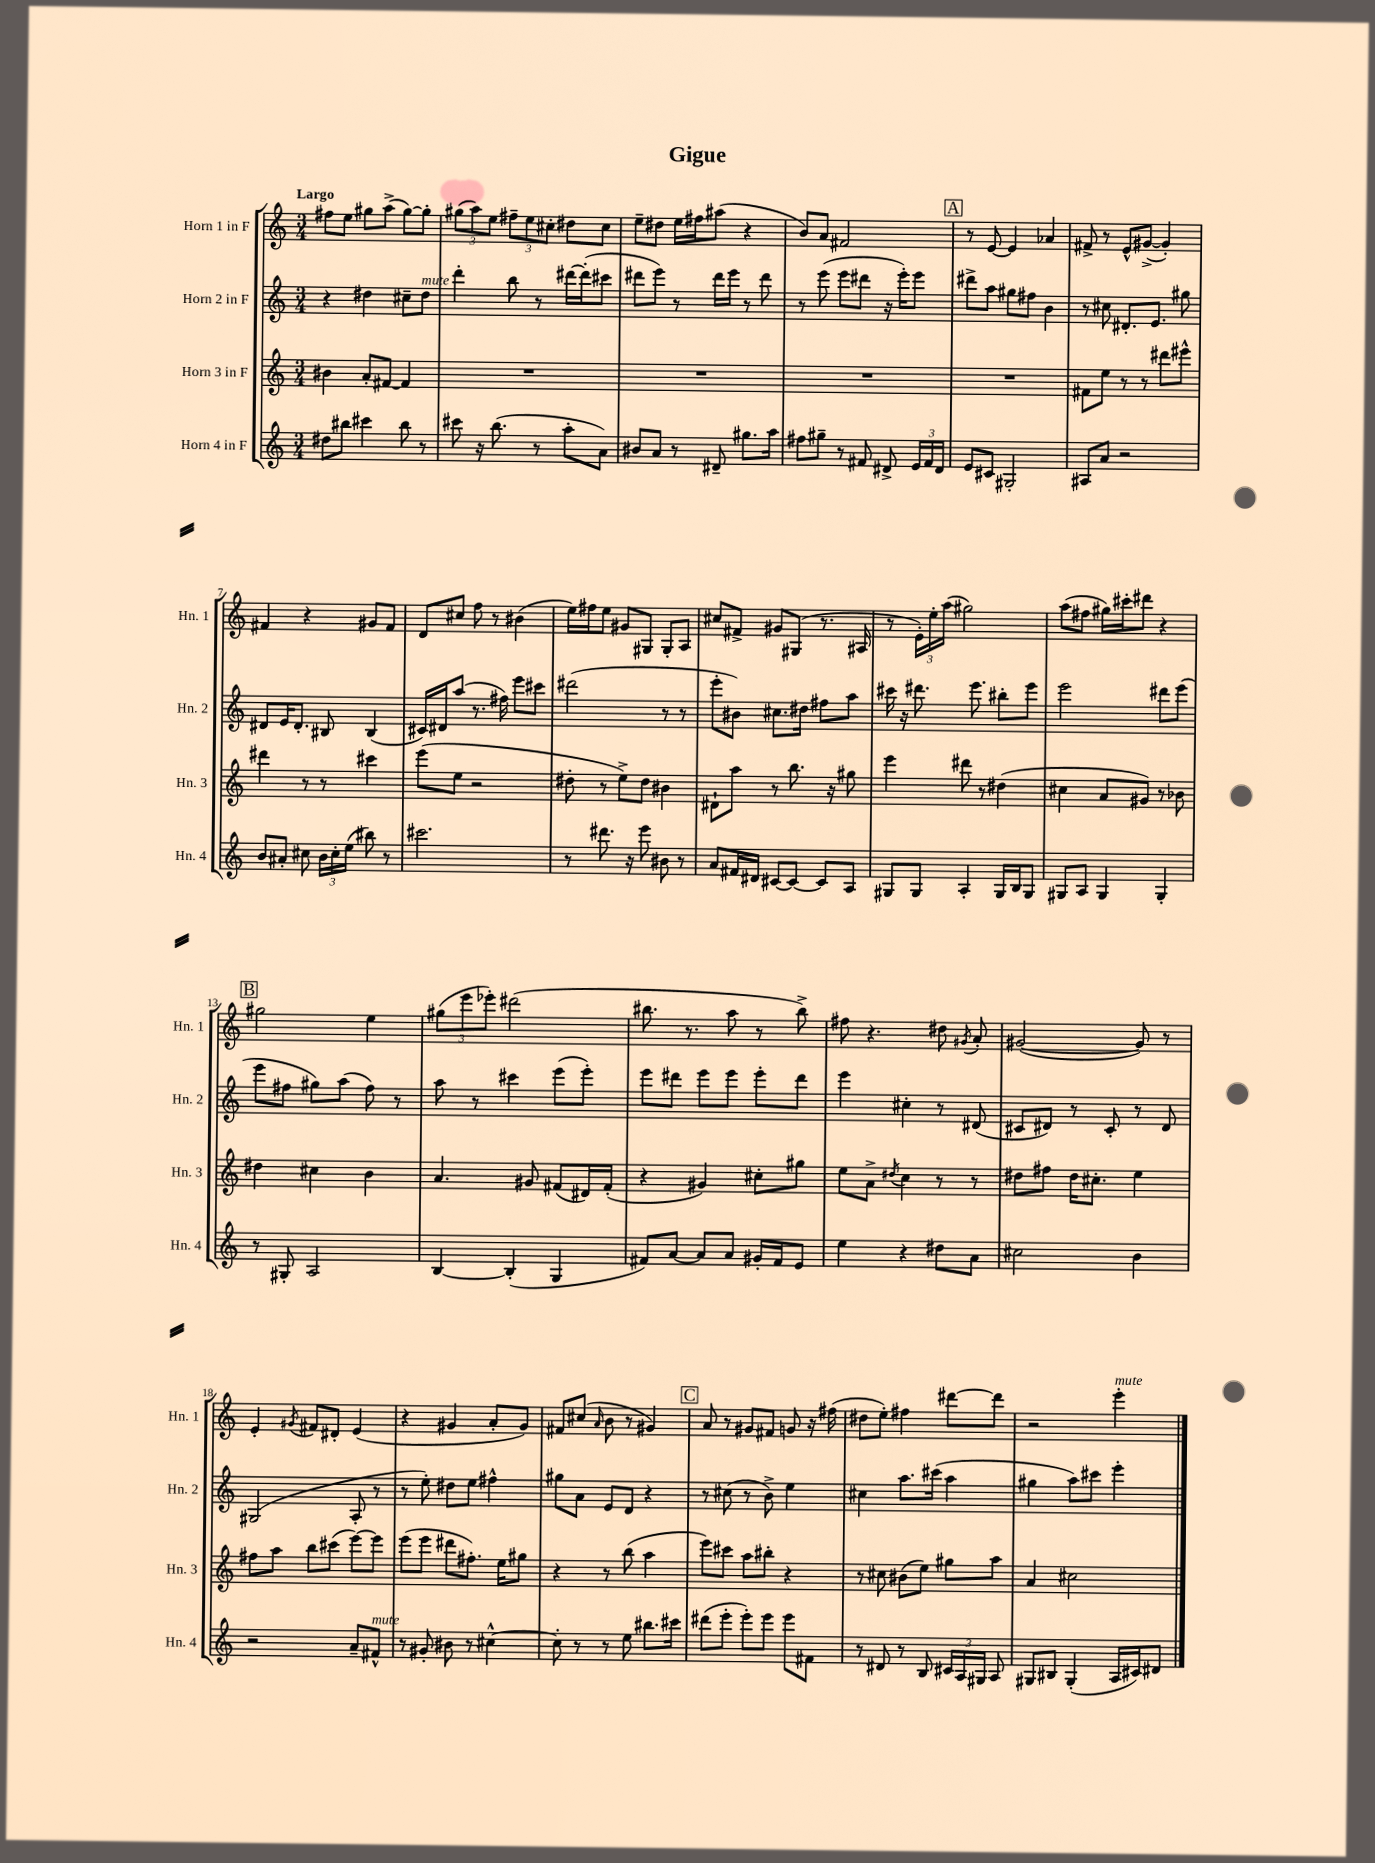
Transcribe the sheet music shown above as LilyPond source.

\header { title = "Gigue" }
<<
\new StaffGroup <<
\new Staff = "s0" \with { instrumentName = "Horn 1 in F" shortInstrumentName = "Hn. 1" } {
    \clef treble \key c \major \numericTimeSignature \time 3/4 \tempo "Largo"
    \autoBeamOff fis''8[ e''8] gis''8[ a''8]->( gis''8[~) gis''8]-. |
    \tuplet 3/2 { gis''8[( a''8) e''8] } \tuplet 3/2 { fis''8[-- e''8 cis''8]-. } dis''8[ cis''8] |
    e''8[-- dis''8] e''16[ fis''16 ais''8]( r4 |
    b'8[) a'8] fis'2 |
    \mark \markup { \box "A" } r8 e'8~ e'4 aes'4 |
    fis'8-> r8 e'8[-^ gis'8]~->( gis'4-.) |
    fis'4 r4 gis'8[ fis'8] |
    d'8[ cis''8] f''8 r8 bis'4( |
    e''16[) fis''16 e''8] gis'8[ gis8] gis8[-. a8] |
    cis''8[ fis'8]-> gis'8[ gis8]( r8. ais16 |
    r8 \tuplet 3/2 { e'16[-.) e''16-. a''16]( } gis''2) |
    a''8[( fis''8] gis''16[) cis'''16-. dis'''8] r4 |
    \mark \markup { \box "B" } gis''2 e''4 |
    \tuplet 3/2 { gis''8[( e'''8 ees'''8]-.) } dis'''2( |
    bis''8. r8. a''8 r8 bis''8->) |
    fis''8 r4. dis''8 \acciaccatura { gis'8 } a'8-. |
    gis'2~( gis'8) r8 |
    e'4-. \acciaccatura { gis'8 } fis'8[ dis'8]-. e'4( |
    r4 gis'4 a'8[-. gis'8]) |
    fis'8[ cis''8]( \grace { a'16 } b'8 r8 gis'4) |
    \mark \markup { \box "C" } a'8 r8 gis'8[ fis'8] g'8 r16 fis''16( |
    dis''8[ e''8]-.) fis''4 dis'''8[~ dis'''8] |
    r2 e'''4-.^\markup { \italic "mute" } \bar "|." |
}
\new Staff = "s1" \with { instrumentName = "Horn 2 in F" shortInstrumentName = "Hn. 2" } {
    \clef treble \key c \major \numericTimeSignature \time 3/4
    \autoBeamOff r4 dis''4 cis''8[-- dis''8]^\markup { \italic "mute" } |
    d'''4-. b''8 r8 dis'''16[~ dis'''16-.( cis'''8] |
    dis'''8[ e'''8]) r8 dis'''16[ e'''16] r8 dis'''8 |
    r8 e'''8( e'''8[ dis'''8] r16 e'''16[-.) e'''8] |
    \mark \markup { \box "A" } dis'''8[-> a''8] gis''8[ fis''8] b'4 |
    r8 cis''8 dis'8.[-. e'8.] gis''8 |
    dis'8[ e'16 dis'8.]-. bis8 bis4( |
    cis'16[) dis'16 a''8]( r8. fis''16) e'''8[ cis'''8] |
    dis'''2( r8 r8 |
    e'''8[-. bis'8]) cis''8.[ dis''16] fis''8[ a''8] |
    cis'''16 r16 dis'''8. e'''8. bis''8[-. e'''8] |
    e'''2 dis'''8[ e'''8]( |
    \mark \markup { \box "B" } e'''8[ fis''8] gis''8[) a''8]( fis''8) r8 |
    a''8 r8 cis'''4 e'''8[( e'''8]-.) |
    e'''8[ dis'''8] e'''8[ e'''8] e'''8[-. dis'''8] |
    e'''4 cis''4-. r8 dis'8( |
    cis'8[ dis'8]) r8 cis'8-. r8 dis'8 |
    gis2( a8-. r8 |
    r8 e''8-.) dis''8[ e''8] fis''4-^ |
    gis''8[ a'8] e'8[ d'8] r4 |
    \mark \markup { \box "C" } r8 cis''8( r8 b'8->) e''4 |
    cis''4 a''8.[ cis'''16]( a''4 |
    gis''4 a''8[) cis'''8] e'''4-. \bar "|." |
}
\new Staff = "s2" \with { instrumentName = "Horn 3 in F" shortInstrumentName = "Hn. 3" } {
    \clef treble \key c \major \numericTimeSignature \time 3/4
    \autoBeamOff bis'4 a'8[-. fis'8]~ fis'4 |
    R2. |
    R2. |
    R2. |
    \mark \markup { \box "A" } R2. |
    fis'8[ e''8] r8 r8 dis'''8[ eis'''8]-^ |
    dis'''4 r8 r8 cis'''4 |
    e'''8[( e''8] r2 |
    dis''8-. r8 e''8[->) dis''8] bis'4 |
    dis'8[-! a''8] r8 b''8. r16 gis''8 |
    e'''4 dis'''8 r8 dis''4( |
    cis''4 a'8[ gis'8]) r8 bes'8 |
    \mark \markup { \box "B" } dis''4 cis''4 b'4 |
    a'4. gis'8 fis'8[( dis'16) fis'16]-.( |
    r4 gis'4) cis''8[-. gis''8] |
    e''8[ a'8]-> \acciaccatura { dis''8 } c''4 r8 r8 |
    dis''8[ fis''8] dis''16[ cis''8.]-. e''4 |
    fis''8[ a''8] b''8[ cis'''8]( e'''8[~) e'''8] |
    e'''8[( e'''8] dis'''8[ fis''8.]-.) e''16[ gis''8] |
    r4 r8 b''8( a''4 |
    \mark \markup { \box "C" } e'''8[) cis'''8] a''8[ bis''8]-. r4 |
    r8 cis''8 bis'8[( e''8]) gis''8[ a''8] |
    a'4 cis''2 \bar "|." |
}
\new Staff = "s3" \with { instrumentName = "Horn 4 in F" shortInstrumentName = "Hn. 4" } {
    \clef treble \key c \major \numericTimeSignature \time 3/4
    \autoBeamOff dis''8[ bis''8] cis'''4 bis''8 r8 |
    cis'''8 r16 b''8.( r8 a''8[-. a'8]) |
    bis'8[ a'8] r8 dis'8-- gis''8.[ a''16] |
    fis''8[ gis''8]-- r8 fis'8 dis'8-> \tuplet 3/2 { e'16[ fis'16 dis'16] } |
    \mark \markup { \box "A" } e'8[ cis'8] gis2-. |
    ais8[ a'8] r2 |
    b'8[ ais'8]-. cis''8 \tuplet 3/2 { b'16[ cis''16-. e''16]( } bis''8) r8 |
    cis'''2. |
    r8 dis'''8. r16 e'''8 bis'8 r8 |
    a'8[ fis'16 dis'16] cis'8[~ cis'8]~ cis'8[ a8] |
    gis8[ gis8] a4-. gis16[ b16 gis8] |
    gis8[ a8] gis4 gis4-. |
    \mark \markup { \box "B" } r8 gis8-. a2 |
    b4~ b4-.( g4 |
    fis'8[) a'8]~ a'8[ a'8] gis'16[-. fis'16 e'8] |
    e''4 r4 dis''8[ a'8] |
    cis''2 b'4 |
    r2 a'8[-- fis'8]-^^\markup { \italic "mute" } |
    r8 gis'8-. bis'8 r8 cis''4~-^ |
    cis''8-. r8 r8 e''8 bis''8.[ cis'''16] |
    \mark \markup { \box "C" } dis'''8[( e'''8]-. e'''8[-.) e'''8] e'''8[ fis'8] |
    r8 dis'8 r8 b8 \tuplet 3/2 { cis'16[ a16 gis16] } a8 |
    gis8[ bis8] gis4-.( a16[ cis'16) dis'8] \bar "|." |
}
>>
>>
